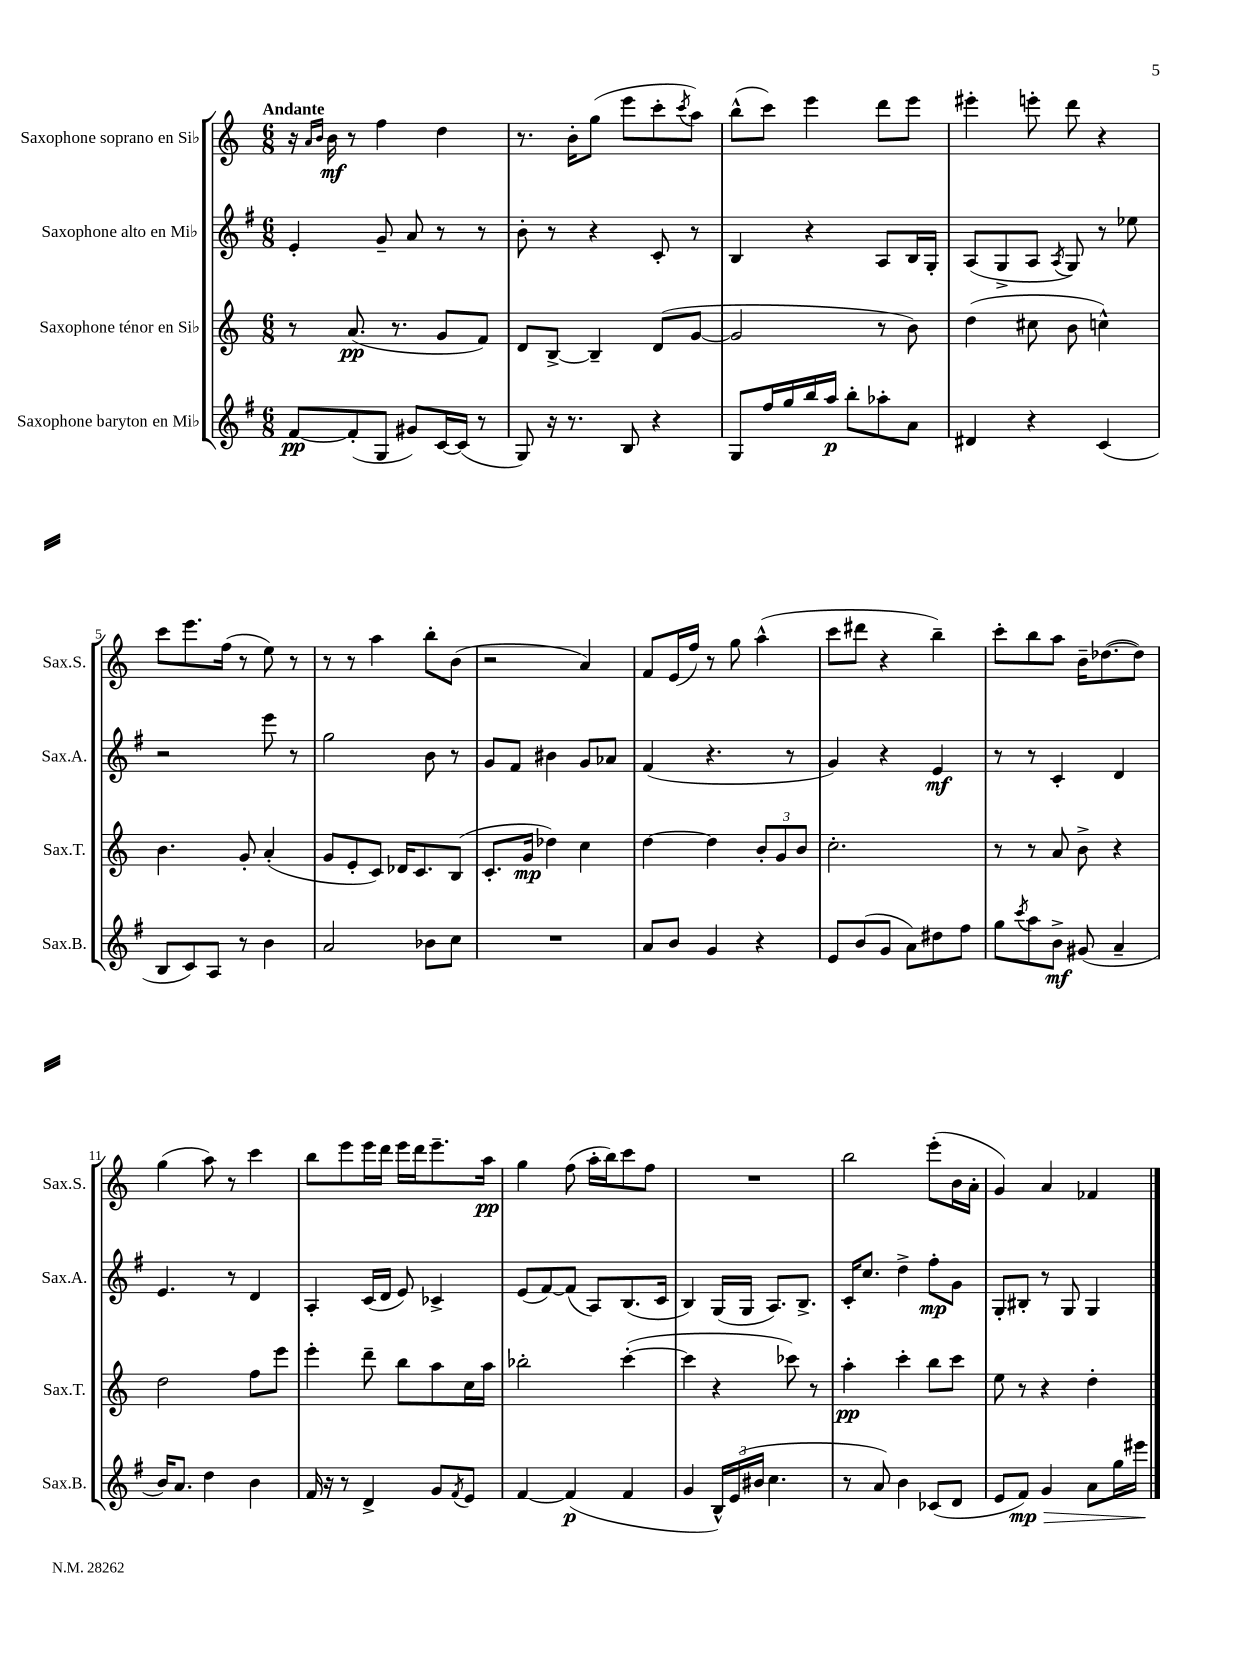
<<
\new StaffGroup <<
\new Staff = "s0" \with { instrumentName = "Saxophone soprano en Sib" shortInstrumentName = "Sax.S." } {
    \clef treble \key c \major \numericTimeSignature \time 6/8 \tempo "Andante"
    r16 \grace { a'16 b'16 } b'16\mf r8 f''4 d''4 |
    r8. b'16-. g''8( e'''8 c'''8-. \acciaccatura { c'''8 } a''8) |
    b''8-^( c'''8) e'''4 d'''8 e'''8 |
    eis'''4-. e'''8-. d'''8 r4 |
    c'''8 e'''8. f''16( r8 e''8) r8 |
    r8 r8 a''4 b''8-. b'8( |
    r2 a'4) |
    f'8 e'16( f''16) r8 g''8 a''4-^( |
    c'''8 dis'''8 r4 b''4--) |
    c'''8-. b''8 a''8 b'16-- des''8.~( des''8) |
    g''4( a''8) r8 c'''4 |
    b''8 e'''8 e'''16 d'''16 e'''16 d'''16 e'''8.-- a''16\pp |
    g''4 f''8( a''16-. b''16) c'''8 f''8 |
    R2. |
    b''2 e'''8-.( b'16 a'16-. |
    g'4) a'4 fes'4 \bar "|." |
}
\new Staff = "s1" \with { instrumentName = "Saxophone alto en Mib" shortInstrumentName = "Sax.A." } {
    \clef treble \key g \major \numericTimeSignature \time 6/8
    e'4-. g'8-- a'8 r8 r8 |
    b'8-. r8 r4 c'8-. r8 |
    b4 r4 a8 b16 g16-. |
    a8( g8-> a8 \acciaccatura { a8 } g8) r8 ees''8 |
    r2 e'''8 r8 |
    g''2 b'8 r8 |
    g'8 fis'8 bis'4 g'8 aes'8 |
    fis'4( r4. r8 |
    g'4) r4 e'4\mf |
    r8 r8 c'4-. d'4 |
    e'4. r8 d'4 |
    a4-. c'16( d'16 e'8) ces'4-> |
    e'8( fis'8~) fis'8( a8) b8.( c'16 |
    b4) g16( g16 a8.) b8.-> |
    c'16-. c''8. d''4-> fis''8-.\mp g'8 |
    g8-. bis8-. r8 g8 g4 \bar "|." |
}
\new Staff = "s2" \with { instrumentName = "Saxophone ténor en Sib" shortInstrumentName = "Sax.T." } {
    \clef treble \key c \major \numericTimeSignature \time 6/8
    r8 a'8.\pp( r8. g'8 f'8) |
    d'8 b8~-> b4-- d'8( g'8~ |
    g'2 r8 b'8) |
    d''4( cis''8 b'8 c''4-^) |
    b'4. g'8-. a'4-.( |
    g'8 e'8-. c'8) des'16 c'8. b8( |
    c'8.-. g'16\mp des''4) c''4 |
    d''4~ d''4 \tuplet 3/2 { b'8-. g'8 b'8 } |
    c''2.-. |
    r8 r8 a'8 b'8-> r4 |
    d''2 f''8 e'''8 |
    e'''4-. d'''8-- b''8 a''8 c''16 a''16 |
    bes''2-. c'''4~-.( |
    c'''4 r4 ces'''8) r8 |
    a''4-.\pp c'''4-. b''8 c'''8 |
    e''8 r8 r4 d''4-. \bar "|." |
}
\new Staff = "s3" \with { instrumentName = "Saxophone baryton en Mib" shortInstrumentName = "Sax.B." } {
    \clef treble \key g \major \numericTimeSignature \time 6/8
    fis'8~\pp fis'8-.( g8 gis'8) c'16~ c'16( r8 |
    g8) r16 r8. b8 r4 |
    g8 fis''16 g''16 b''16 a''16\p b''8-. aes''8-. a'8 |
    dis'4 r4 c'4( |
    b8 c'8) a8 r8 b'4 |
    a'2 bes'8 c''8 |
    R2. |
    a'8 b'8 g'4 r4 |
    e'8 b'8( g'8 a'8) dis''8 fis''8 |
    g''8 \acciaccatura { c'''8 } a''8 b'8->\mf gis'8( a'4-- |
    b'16) a'8. d''4 b'4 |
    fis'16 r16 r8 d'4-> g'8 \acciaccatura { fis'8 } e'8 |
    fis'4~ fis'4\p( fis'4 |
    g'4 \tuplet 3/2 { b16-^) e'16( bis'16 } c''4. |
    r8 a'8) b'4 ces'8( d'8 |
    e'8 fis'8\mp\>) g'4 a'8 g''16 eis'''16\! \bar "|." |
}
>>
>>
